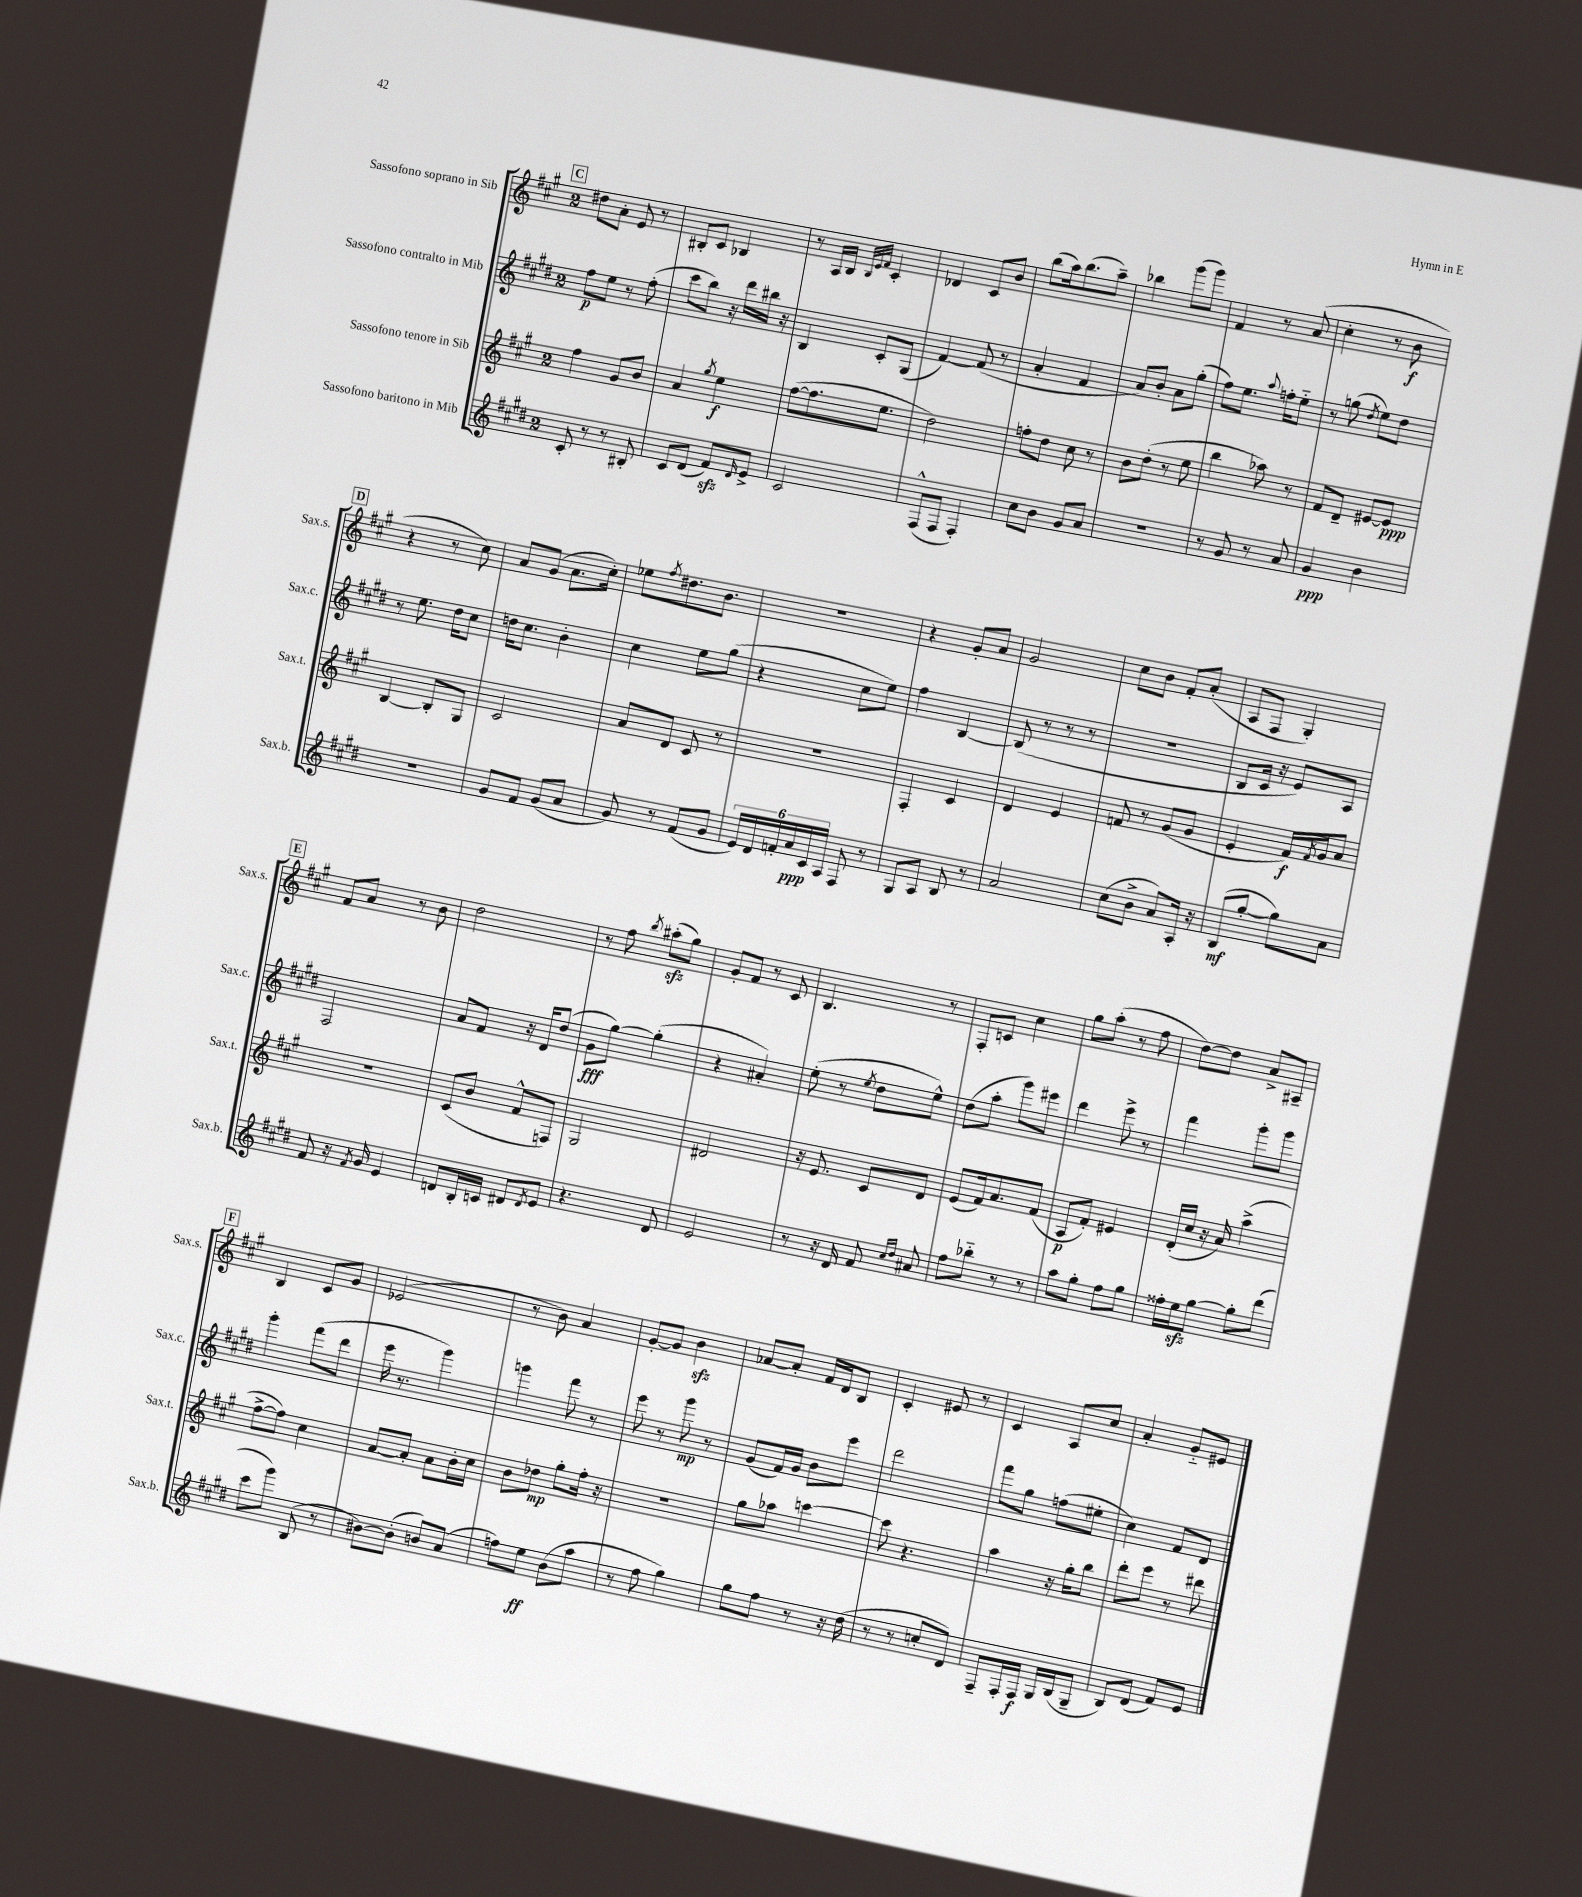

**kern	**dynam	**kern	**dynam	**kern	**dynam	**kern	**dynam
*part4	*part4	*part3	*part3	*part2	*part2	*part1	*part1
*staff4	*staff4	*staff3	*staff3	*staff2	*staff2	*staff1	*staff1
*I"Sassofono baritono in Mib	*	*I"Sassofono tenore in Sib	*	*I"Sassofono contralto in Mib	*	*I"Sassofono soprano in Sib	*
*I'Sax.b.	*	*I'Sax.t.	*	*I'Sax.c.	*	*I'Sax.s.	*
*clefG2	*	*clefG2	*	*clefG2	*	*clefG2	*
*k[f#c#g#d#]	*	*k[f#c#g#]	*	*k[f#c#g#d#]	*	*k[f#c#g#]	*
*M2/4	*	*M2/4	*	*M2/4	*	*M2/4	*
!!LO:REH:place=s1:t=C
=82	=82	=82	=82	=82	=82	=82	=82
8c#'/	.	4ff#\	.	8ff#\L	p	8dd#X\L	.
8r	.	.	.	8ee\J	.	8a'\J	.
8r	.	8g#/L	.	8r	.	8e/	.
8B#X'/	.	8b/J	.	(8ff#'\	.	8r	.
=83	=83	=83	=83	=83	=83	=83	=83
8c#/L	.	4a/	.	8ccc#\L	.	8B#X'/L	.
(8d#/J	.	.	.	8bb\J)	.	8c#/J	.
.	.	8qgg#/	.	.	.	.	.
8f#zz/L)	.	4ee\	f	16r	.	4B-X/	.
.	.	.	.	16ddd#\LL	.	.	.
16qqd#/	.	.	.	.	.	.	.
8e^/J	.	.	.	16bb#X\JJ	.	.	.
.	.	.	.	16r	.	.	.
=84	=84	=84	=84	=84	=84	=84	=84
2c#/	.	([8ff#\L	.	4B/	.	8r	.
.	.	8.ff#\]	.	.	.	16A/LL	.
.	.	.	.	.	.	16B/JJ	.
.	.	.	.	.	.	32qqB/LLL	.
.	.	.	.	.	.	32qqe/	.
.	.	.	.	.	.	32qqf#/JJJ	.
.	.	.	.	8c#'/L	.	4c#'/	.
.	.	8.ee\J	.	.	.	.	.
.	.	.	.	(8G#/J	.	.	.
=85	=85	=85	=85	=85	=85	=85	=85
(8F#^^/L	.	2dd\)	.	[4f#/)	.	4d-X/	.
8F#/J	.	.	.	.	.	.	.
4F#'/)	.	.	.	(8f#/]	.	8c#/L	.
.	.	.	.	8r	.	8b/J	.
=86	=86	=86	=86	=86	=86	=86	=86
8cc#\L	.	8ffn'\L	.	4a'/	.	(8bb\L	.
8b\J	.	8dd\J	.	.	.	16aa\k)	.
.	.	.	.	.	.	(8.bb\	.
8g#/L	.	8cc#\	.	4f#/	.	.	.
8a/J	.	8r	.	.	.	8aa~\J)	.
=87	=87	=87	=87	=87	=87	=87	=87
2r	.	8b\L	.	8a/L)	.	4bb-X\	.
.	.	(8dd'\J	.	8b'/J	.	.	.
.	.	8r	.	8a\L	.	(8ggg#\L	.
.	.	8ee\	.	(8gg#'\J	.	8ggg#\J)	.
=88	=88	=88	=88	=88	=88	=88	=88
8r	.	4bb\	.	8ff#\L)	.	4f#/	.
8g#/	.	.	.	8.ee\J	.	.	.
8r	.	8aa-X\)	.	.	.	8r	.
.	.	.	.	8qqaa/	.	.	.
.	.	.	.	16ffn'\KL	.	.	.
8a/	.	8r	.	8ee\J	.	(8a/	.
=89	=89	=89	=89	=89	=89	=89	=89
4g#/	ppp	8f#/L	.	8r	.	4cc#'\	.
.	.	8d~/J	.	(8ggn\	.	.	.
.	.	.	.	8qdd#/	.	.	.
4b\	.	[8e#X/L	.	8ee\L)	.	8r	.
.	.	8e#/J]	ppp	8dd#\J	.	8b\	f
!!LO:LB:g=z
!!LO:REH:place=s1:t=D
=90	=90	=90	=90	=90	=90	=90	=90
2r	.	[4B/	.	8r	.	4r	.
.	.	.	.	8.ee\	.	.	.
.	.	8B'/L]	.	.	.	8r	.
.	.	.	.	16dd#\KL	.	.	.
.	.	8G#/J	.	8cc#\J	.	8cc#\)	.
=91	=91	=91	=91	=91	=91	=91	=91
8g#/L	.	2c#/	.	16ddn\KL	.	8a/L	.
.	.	.	.	8.cc#\J	.	.	.
8f#/J	.	.	.	.	.	(8g#/J	.
(8g#/L	.	.	.	4b'\	.	8.a\L	.
8a/J	.	.	.	.	.	.	.
.	.	.	.	.	.	16cc#'\Jk)	.
=92	=92	=92	=92	=92	=92	=92	=92
8g#/)	.	8a/L	.	4cc#\	.	8ee-X\L	.
.	.	.	.	.	.	8qff#/	.
8r	.	8d/J	.	.	.	8.dd#X\	.
(8f#/L	.	8c#/	.	8ee\L	.	.	.
.	.	.	.	.	.	8.b\J	.
8g#/J	.	8r	.	(8gg#\J	.	.	.
=93	=93	=93	=93	=93	=93	=93	=93
24e/LL)	.	2r	.	4r	.	2r	.
24d#/	.	.	.	.	.	.	.
24fn'/	.	.	.	.	.	.	.
24a/	ppp	.	.	.	.	.	.
24c#/	.	.	.	.	.	.	.
24A/JJ	.	.	.	.	.	.	.
8F#/	.	.	.	8cc#\L	.	.	.
8r	.	.	.	8ee\J)	.	.	.
=94	=94	=94	=94	=94	=94	=94	=94
8G#/L	.	4F#'/	.	4ff#\	.	4r	.
8A/J	.	.	.	.	.	.	.
8B/	.	4c#/	.	[4B/	.	8g#'/L	.
8r	.	.	.	.	.	8a/J	.
=95	=95	=95	=95	=95	=95	=95	=95
2a/	.	4d/	.	(8B/]	.	2g#/	.
.	.	.	.	8r	.	.	.
.	.	4e/	.	8r	.	.	.
.	.	.	.	8r	.	.	.
=96	=96	=96	=96	=96	=96	=96	=96
(8cc#\L	.	8fn/	.	2r	.	8cc#\L	.
8b^\J	.	8r	.	.	.	8b\J	.
8a/L)	.	(8g#/L	.	.	.	8f#'/L	.
16A'/Jk	.	8g#/J	.	.	.	(8a'/J	.
16r	.	.	.	.	.	.	.
=97	=97	=97	=97	=97	=97	=97	=97
(8B/L	mf	4e'/	.	8B/L	.	8A/L	.
[8gg#'/J	.	.	.	16c#/Jk	.	8F#/J	.
.	.	.	.	16r	.	.	.
8gg#\L])	.	16f#/LL)	f	8e/L)	.	4G#'/)	.
.	.	8qf#/	.	.	.	.	.
.	.	16g#/J	.	.	.	.	.
8a\J	.	8a/J	.	8A/J	.	.	.
!!LO:LB:g=z
!!LO:REH:place=s1:t=E
=98	=98	=98	=98	=98	=98	=98	=98
8f#/	.	2r	.	2F#/	.	8f#/L	.
16r	.	.	.	.	.	8a/J	.
8qf#/	.	.	.	.	.	.	.
16g#/	.	.	.	.	.	.	.
4e/	.	.	.	.	.	8r	.
.	.	.	.	.	.	8b\	.
=99	=99	=99	=99	=99	=99	=99	=99
8dn/L	.	(8c#/L	.	8a/L	.	2dd\	.
16B'/L	.	8b/J	.	8f#/J	.	.	.
16cn/JJ	.	.	.	.	.	.	.
8d#X/L	.	8f#^^/L	.	16r	.	.	.
.	.	.	.	16d#/KL	.	.	.
8qd#/	.	.	.	.	.	.	.
8e/J	.	8Fn/J)	.	(8dd#/J	.	.	.
=100	=100	=100	=100	=100	=100	=100	=100
4.r	.	2G#/	.	8g#\L	fff	8r	.
.	.	.	.	[8gg#\J)	.	8ff#\	.
.	.	.	.	.	.	8qbb/	.
.	.	.	.	(4gg#'\]	.	(8aa#Xzz'\L	.
8d#/	.	.	.	.	.	8gg#\J)	.
=101	=101	=101	=101	=101	=101	=101	=101
2e/	.	2d#X/	.	4r	.	8g#'/L	.
.	.	.	.	.	.	8f#/J	.
.	.	.	.	4a#X'/)	.	8r	.
.	.	.	.	.	.	8c#/	.
=102	=102	=102	=102	=102	=102	=102	=102
8r	.	16r	.	(8ee'\	.	4.B/	.
.	.	8.e/	.	.	.	.	.
16r	.	.	.	8r	.	.	.
16d#/	.	.	.	.	.	.	.
.	.	.	.	8qee/	.	.	.
8f#/	.	8c#/L	.	8dd#\L	.	.	.
16qqcc#/LL	.	.	.	.	.	.	.
16qqdd#/JJ	.	.	.	.	.	.	.
8a#X/	.	8d/J	.	8ee^^\J)	.	8r	.
=103	=103	=103	=103	=103	=103	=103	=103
8ff#\L	.	(8e/L	.	(8dd#\L	.	8F#'/L	.
8bb-X\J	.	16f#/k)	.	8aa'\J	.	8cn/J	.
.	.	8.a/	.	.	.	.	.
8r	.	.	.	8ggg#\L)	.	4cc#\	.
8r	.	(8f#/J	.	8eee#X\J	.	.	.
=104	=104	=104	=104	=104	=104	=104	=104
8aa\L	.	8A/L	p	4ddd#\	.	8gg#\L	.
8gg#'\J	.	8f#'/J)	.	.	.	(8aa'\J	.
8ff#\L	.	4e#X/	.	8eee^\	.	8r	.
8gg#\J	.	.	.	8r	.	8ff#\	.
=105	=105	=105	=105	=105	=105	=105	=105
16ff##X'\LL	.	(16d'/LL	.	4fff#\	.	[8dd\L)	.
16eezz\J	.	16cc#/JJ	.	.	.	.	.
[8gg#\J	.	16r	.	.	.	8dd\J]	.
.	.	16a/)	.	.	.	.	.
8gg#'\L]	.	(4aa^\	.	8ggg#'\L	.	8a^/L	.
(8ddd#\J	.	.	.	8ggg#\J	.	8A#X~/J	.
!!LO:LB:g=z
!!LO:REH:place=s1:t=F
=106	=106	=106	=106	=106	=106	=106	=106
8ccc#\L	.	[8ff#^\L	.	4ggg#'\	.	4B/	.
8ggg#\J)	.	8ff#\J])	.	.	.	.	.
(8B/	.	4cc#\	.	(8fff#\L	.	8c#/L	.
8r	.	.	.	8ddd#\J	.	8g#/J	.
=107	=107	=107	=107	=107	=107	=107	=107
[8b#X\L)	.	[8a/L	.	16eee\	.	(2e-X/	.
.	.	.	.	8.r	.	.	.
(8b#'\J]	.	8a'/J]	.	.	.	.	.
8bn/L)	.	8a\L	.	4ggg#\)	.	.	.
(8a/J	.	16b'\L	.	.	.	.	.
.	.	16cc#\JJ	.	.	.	.	.
=108	=108	=108	=108	=108	=108	=108	=108
8ffn\L)	.	8b\L	.	4gggn\	.	8r	.
8ee\J	ff	8dd-X\J	mp	.	.	8b\)	.
(8b\L	.	8gg#'\L	.	8fff#\	.	4a/	.
8aa\J	.	16ff#'\Jk	.	8r	.	.	.
.	.	16r	.	.	.	.	.
=109	=109	=109	=109	=109	=109	=109	=109
8r	.	2r	.	8eee\	.	[8g#'/L	.
8ff#\	.	.	.	8r	.	8g#/J]	.
4gg#\)	.	.	.	8ggg#\	mp	4bzz\	.
.	.	.	.	8r	.	.	.
=110	=110	=110	=110	=110	=110	=110	=110
8gg#\L	.	8gg#\L	.	(8g#/L	.	[8a-X/L	.
8ff#\J	.	8aa-X\J	.	16f#/L)	.	8a-'/J]	.
.	.	.	.	16g#/JJ	.	.	.
8r	.	[4cccn\	.	8b\L	.	16f#/LL	.
.	.	.	.	.	.	16d/J	.
16r	.	.	.	8eee\J	.	8B/J	.
(16dd#\	.	.	.	.	.	.	.
=111	=111	=111	=111	=111	=111	=111	=111
8r	.	8ccc\]	.	2ddd#\	.	4c#'/	.
8r	.	4.r	.	.	.	.	.
8ccn'/L	.	.	.	.	.	8e#X/	.
8d#/J)	.	.	.	.	.	8r	.
=112	=112	=112	=112	=112	=112	=112	=112
8F#~/L	.	4aa\	.	8fff#\L	.	4c#/	.
16F#'/L	.	.	.	8gg#\J	.	.	.
16F#/JJ	f	.	.	.	.	.	.
16G#/LL	.	16r	.	(8ffn\L	.	8A/L	.
(16B/J	.	16gg#'\KL	.	.	.	.	.
8G#~/J	.	8bb\J	.	8ee#X'\J	.	8cc#/J	.
=113	=113	=113	=113	=113	=113	=113	=113
8B/L)	.	8ddd'\L	.	4cc#\)	.	4a'/	.
(8d#/J	.	8eee\J	.	.	.	.	.
8f#/L)	.	8r	.	8f#/L	.	8g#/L	.
8e/J	.	8ddd#X\	.	8d#/J	.	8e#X/J	.
==	==	==	==	==	==	==	==
*-	*-	*-	*-	*-	*-	*-	*-
